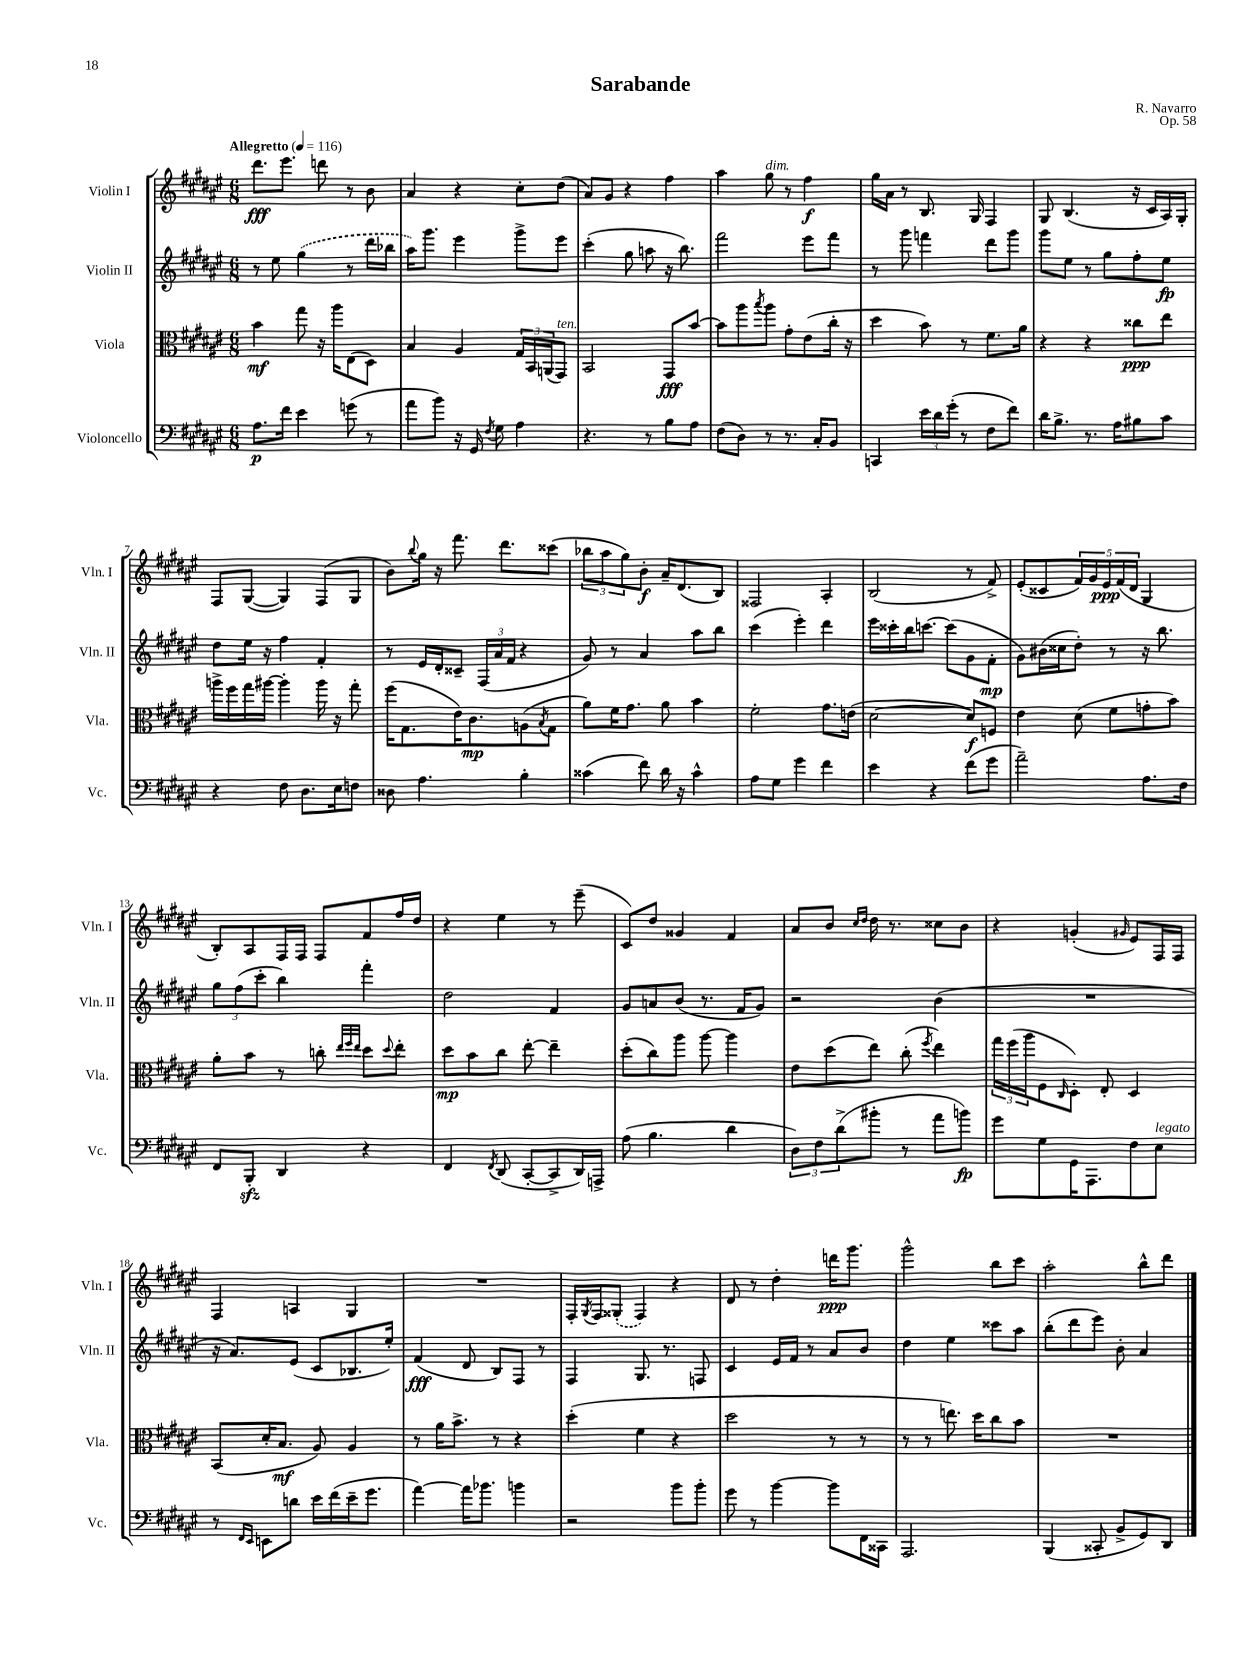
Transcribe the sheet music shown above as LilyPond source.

\header { title = "Sarabande" composer = "R. Navarro" opus = "Op. 58" }
<<
\new StaffGroup <<
\new Staff = "s0" \with { instrumentName = "Violin I" shortInstrumentName = "Vln. I" } {
    \clef treble \key fis \major \numericTimeSignature \time 6/8 \tempo "Allegretto" 4 = 116
    dis'''8.\fff eis'''8. d'''8 r8 b'8 |
    ais'4 r4 cis''8-. dis''8( |
    ais'8) gis'8 r4 fis''4 |
    ais''4 gis''8^\markup { \italic "dim." } r8 fis''4\f |
    gis''16 ais'16 r8 b8. gis16 fis4 |
    gis8 b4.( r16 cis'16 ais16) gis16-. |
    fis8 gis8~( gis4) fis8( gis8 |
    b'8) \appoggiatura { b''8 } gis''16 r16 fis'''8. dis'''8. cisis'''8( |
    \tuplet 3/2 { bes''8 ais''8 gis''8) } b'8-.\f ais'16-- dis'8.( b8) |
    fisis2 ais4-. |
    b2( r8 fis'8->) |
    eis'8-.( cisis'8 \tuplet 5/4 { fis'16) gis'16 eis'16\ppp fis'16( dis'16 } gis4 |
    b8-.) ais8 fis16 fis16 fis8 fis'8 fis''16 dis''16 |
    r4 eis''4 r8 eis'''8--( |
    cis'8) dis''8 gisis'4 fis'4 |
    ais'8 b'8 \grace { cis''16 dis''16 } dis''16 r8. cisis''8 b'8 |
    r4 g'4-.( \grace { gis'16 } eis'8) fis16 fis16 |
    fis4 a4 gis4 |
    R2. |
    fis16-. \acciaccatura { gis8 } fis16 \once \slurDashed gisis8-.( fis4) r4 |
    dis'8 r8 dis''4-. d'''16\ppp gis'''8. |
    gis'''2-^ b''8 cis'''8 |
    ais''2-. b''8-^ dis'''8 \bar "|." |
}
\new Staff = "s1" \with { instrumentName = "Violin II" shortInstrumentName = "Vln. II" } {
    \clef treble \key fis \major \numericTimeSignature \time 6/8
    r8 eis''8 \once \slurDashed gis''4( r8 dis'''16 bes''16 |
    ais''16) gis'''8. eis'''4 gis'''8-> eis'''8 |
    cis'''4-.( gis''8 a''8 r16 b''8.) |
    fis'''2 eis'''8 fis'''8 |
    r8 gis'''8 f'''4 dis'''8 gis'''8 |
    gis'''8 eis''8 r8 gis''8 fis''8-. eis''8\fp |
    dis''8 eis''16 r16 fis''4 fis'4-. |
    r8 eis'16 dis'16-. cisis'8-- \tuplet 3/2 { fis16( ais'16 fis'16 } r4 |
    gis'8) r8 ais'4 ais''8 b''8 |
    cis'''4( eis'''4-.) dis'''4 |
    eis'''16 cisis'''16-. b''16 c'''8.~ c'''8( gis'8 fis'8-.\mp |
    gis'8) bis'16( cisis''16 dis''8-.) r8 r16 b''8. |
    \tuplet 3/2 { gis''8 fis''8( cis'''8-. } b''4) fis'''4-. |
    dis''2 fis'4 |
    gis'8 a'8 b'8( r8. fis'16 gis'8) |
    r2 b'4( |
    R2. |
    r16 ais'8.) eis'8( cis'8 bes8. eis''16-.) |
    fis'4\fff( dis'8 b8) fis8 r8 |
    fis4 gis8. r8. f8 |
    cis'4 eis'16 fis'16 r8 ais'8 b'8 |
    dis''4 eis''4 cisis'''8 ais''8 |
    b''8-.( dis'''8 eis'''8) b'8-. ais'4 \bar "|." |
}
\new Staff = "s2" \with { instrumentName = "Viola" shortInstrumentName = "Vla." } {
    \clef alto \key fis \major \numericTimeSignature \time 6/8
    b'4\mf gis''8 r16 ais''16 eis8( dis8) |
    b4 ais4 \tuplet 3/2 { gis16 b,16 a,16( } gis,8^\markup { \italic "ten." }) |
    b,2 gis,8\fff b'8~ |
    b'8 ais''8 \acciaccatura { b''8 } ais''8 gis'8-. eis'8( cis''16-. r16 |
    dis''4 b'8) r8 fis'8. ais'16 |
    r4 r4 cisis''8\ppp eis''8 |
    a''16-> fis''16 gis''16 ais''16~ ais''4-. ais''16 r16 gis''8-. |
    fis''16( gis8. eis'16) cis'8.\mp a8( \acciaccatura { b8 } gis8 |
    ais'8) fis'16 gis'8. ais'8 b'4 |
    fis'2-. gis'8. e'16( |
    dis'2~ dis'8\f) f8 |
    eis'4 dis'8( fis'8 g'8-. b'8) |
    ais'8-. b'8 r8 c''8-. \grace { eis''32 fis''32 eis''32 } dis''8 \appoggiatura { dis''8 } eis''8-. |
    dis''8\mp b'8 cis''8 eis''8~-. eis''4-- |
    dis''8-.( cis''8) ais''8 ais''8~ ais''4 |
    eis'8 dis''8( eis''8) cis''8-.( \acciaccatura { fis''8 } eis''4) |
    \tuplet 3/2 { gis''16 fis''16( ais''16 } fis8 \grace { cis16 } dis8-.) eis8-. dis4 |
    b,8( dis'16-. b8.\mf ais8) ais4 |
    r8 ais'16 b'8.-> r8 r4 |
    dis''4-.( fis'4 r4 |
    dis''2 r8 r8 |
    r8 r8 e''8.) dis''16 cis''8 b'8 |
    R2. \bar "|." |
}
\new Staff = "s3" \with { instrumentName = "Violoncello" shortInstrumentName = "Vc." } {
    \clef bass \key fis \major \numericTimeSignature \time 6/8
    ais8.\p fis'16 eis'4 g'8( r8 |
    ais'8 b'8) r16 gis,16 \acciaccatura { fis8 } gis8 ais4 |
    r4. r8 b8 ais8 |
    fis8( dis8) r8 r8. cis16-. b,8 |
    c,4 \tuplet 3/2 { eis'16 dis'16 gis'16-.( } r8 fis8 fis'8) |
    dis'16 b8.-> r8. ais16 bis8 cis'8 |
    r4 fis8 dis8. eis16 f8 |
    disis8 ais4. b4-. |
    cisis'4( fis'8) dis'16 r16 cisis'4-^ |
    ais8 gis8 gis'4 fis'4 |
    eis'4 r4 fis'8( gis'8 |
    ais'2--) ais8. fis16 |
    fis,8 b,,8-.\sfz dis,4 r4 |
    fis,4 \acciaccatura { fis,8 } dis,8( cis,8~-. cis,8-> dis,16) a,,16-> |
    ais8( b4. dis'4 |
    \tuplet 3/2 { dis8) fis8 dis'8->( } bis'8-. r8 ais'8 b'8\fp) |
    gis'8 gis8 gis,16 ais,,8. fis8 eis8^\markup { \italic "legato" } |
    r8 \grace { fis,16 eis,16 } e,8 d'8 eis'16 fis'16( eis'16-- gis'8. |
    ais'4~) ais'16 bes'8. b'4 |
    r2 b'8 b'8-. |
    gis'8 r8 b'4~ b'8 fis,16 cisis,16 |
    ais,,2. |
    b,,4( cisis,8-. b,8-> gis,8) dis,8 \bar "|." |
}
>>
>>
